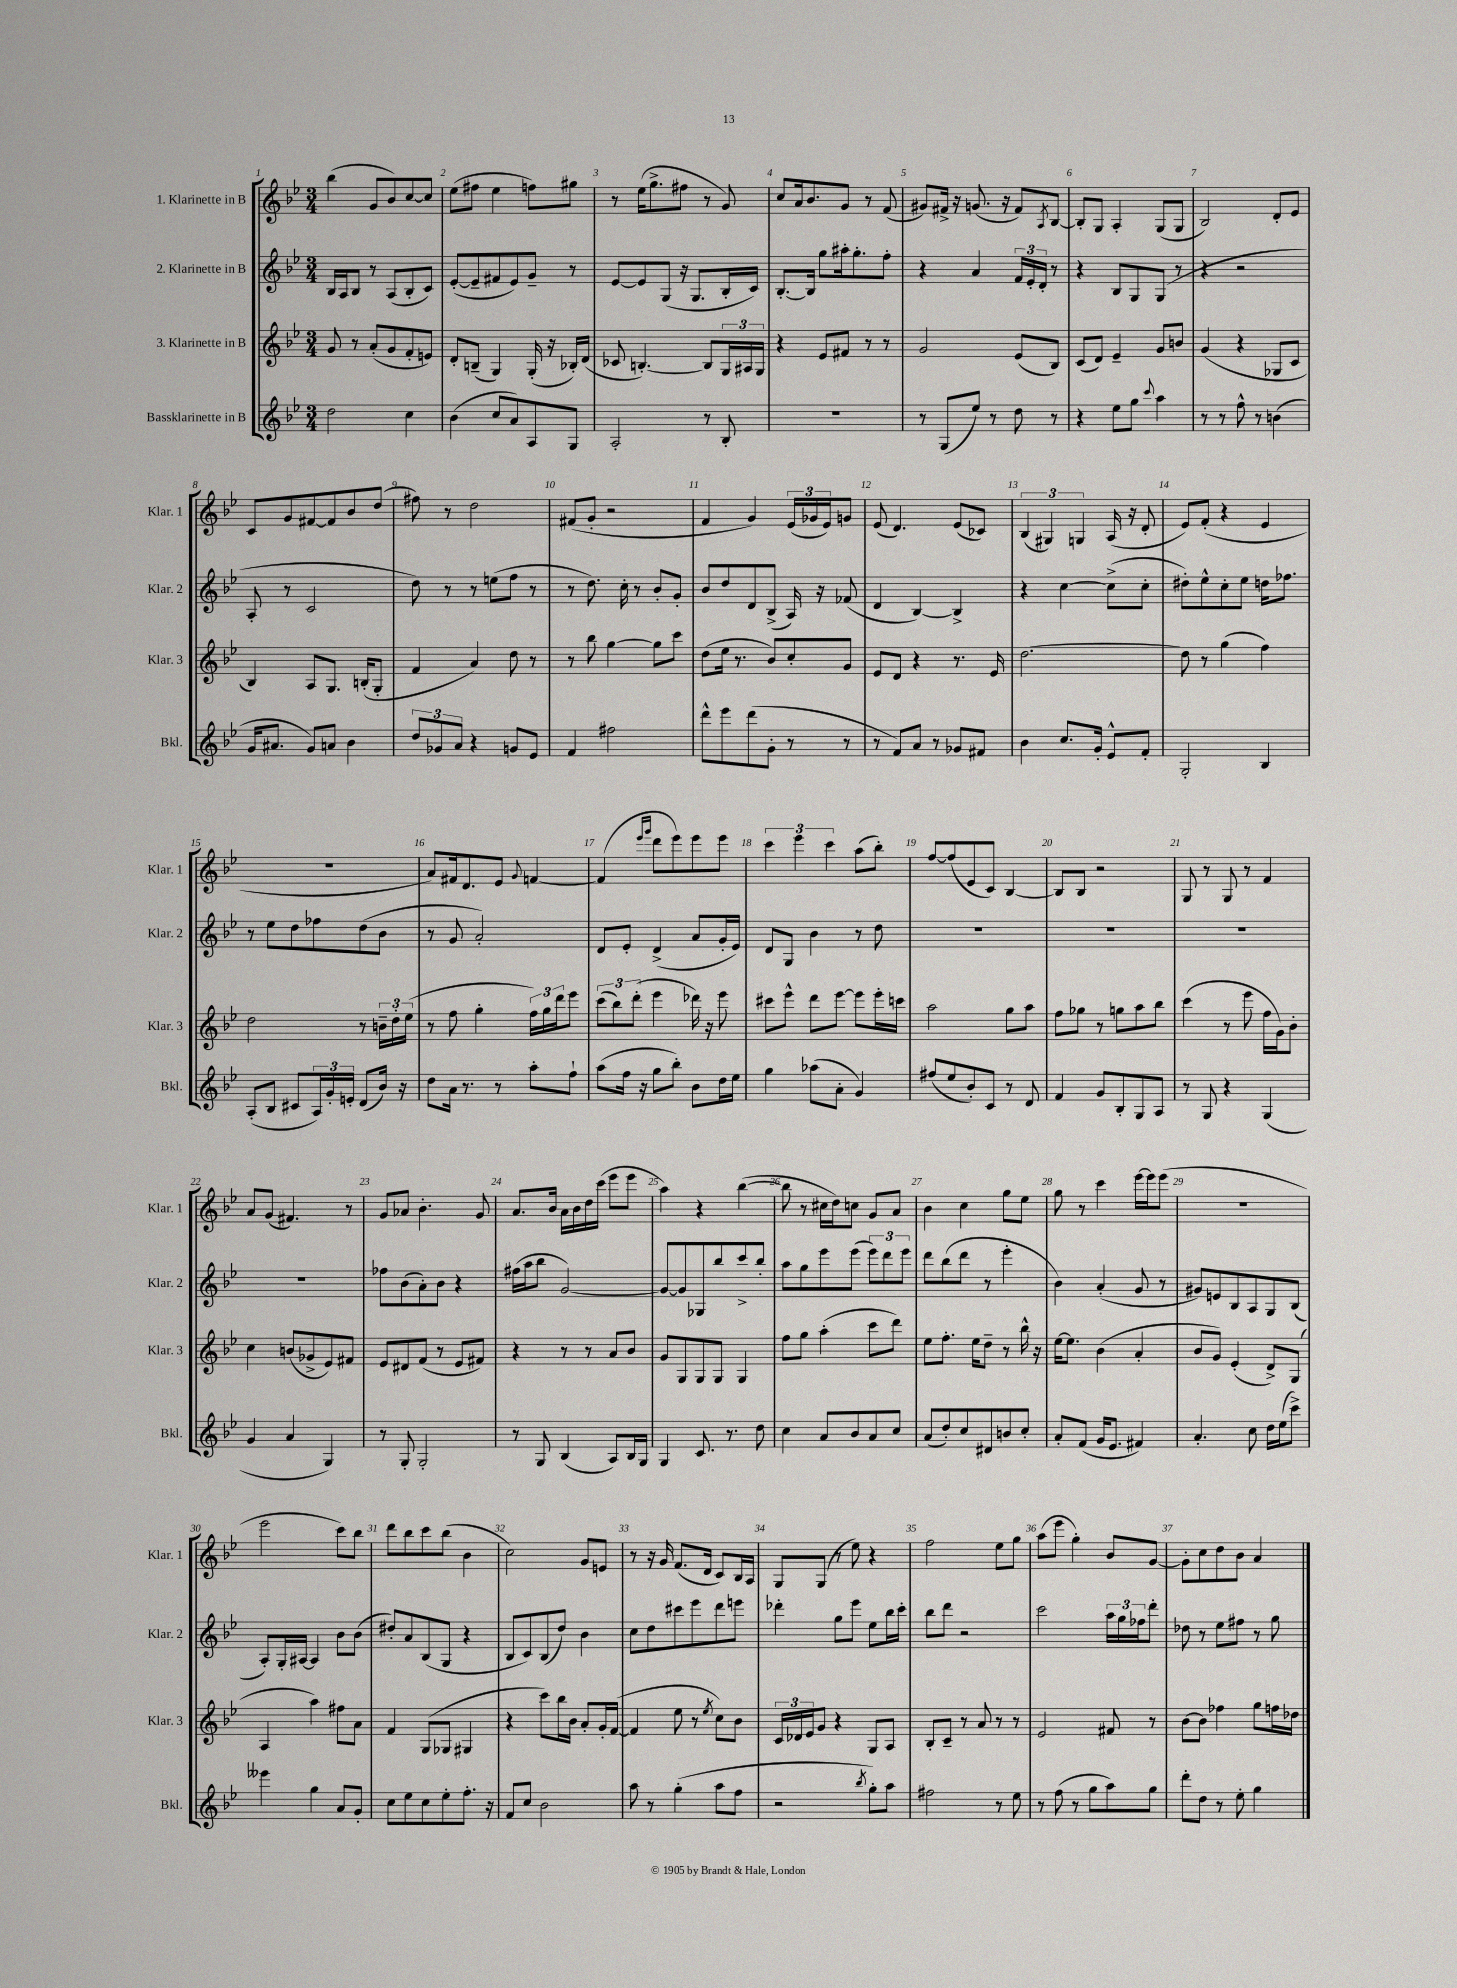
<<
\new StaffGroup <<
\new Staff = "s0" \with { instrumentName = "1. Klarinette in B" shortInstrumentName = "Klar. 1" } {
    \clef treble \key bes \major \numericTimeSignature \time 3/4
    bes''4( g'8 bes'8) c''8~ c''8 |
    ees''8( fis''8 ees''4 f''8) gis''8 |
    r8 ees''16( g''8.-> fis''8 r8 g'8) |
    c''8 a'16 bes'8. g'8 r8 f'8( |
    gis'8) fis'16-> r16 g'8.( r16 fis'8) \acciaccatura { a8 } bes8~ |
    bes8-. g8 a4-. g8( g8 |
    bes2) d'8-. ees'8 |
    c'8 g'8 fis'8~ fis'8 bes'8 d''8( |
    fis''8) r8 d''2 |
    fis'8( g'8-. r2 |
    f'4 g'4) \tuplet 3/2 { ees'16( ges'16 ees'16) } g'8 |
    ees'8( d'4.) ees'8( ces'8) |
    \tuplet 3/2 { bes4( gis4) g4 } a16( r16 d'8-. |
    ees'8) f'8-.( r4 ees'4 |
    R2. |
    a'8) fis'16 d'8. ees'8 \appoggiatura { g'8 } f'4~ |
    f'4( \grace { ees'''16 g'''16 } d'''8 ees'''8) ees'''8 ees'''8 |
    \tuplet 3/2 { c'''4 ees'''4 c'''4 } a''8( bes''8-.) |
    f''8~ f''8( ees'8 c'8) bes4~ |
    bes8 bes8 r2 |
    g8 r8 g8 r8 f'4 |
    a'8 g'8( fis'4.) r8 |
    g'8 aes'8 bes'4.-. g'8 |
    a'8. bes'16 a'16 bes'16 d''16 c'''16( ees'''8 ees'''8 |
    a''4) r4 bes''4~( |
    bes''8 r8 cis''16 d''16) c''8 g'8 a'8 |
    bes'4 c''4 g''8 ees''8 |
    g''8 r8 c'''4 ees'''16~ ees'''16 ees'''8( |
    r2. |
    ees'''2 c'''8) bes''8 |
    d'''8 bes''8 c'''8 bes''8( bes'4 |
    c''2) g'8 e'8 |
    r8 r16 g'16 f'8.( d'16 c'8) bes16 a16 |
    g8 g8( r8 ees''8) r4 |
    f''2 ees''8 g''8 |
    a''8( ees'''8 g''4-.) bes'8 g'8~ |
    g'8-. c''8 d''8 bes'8 a'4 \bar "|." |
}
\new Staff = "s1" \with { instrumentName = "2. Klarinette in B" shortInstrumentName = "Klar. 2" } {
    \clef treble \key bes \major \numericTimeSignature \time 3/4
    bes16 a16 bes8 r8 a8( bes8-. c'8) |
    ees'8~-.( ees'8-- fis'8 ees'8) g'8-- r8 |
    ees'8~ ees'8 g8( r16 g8. bes16-. c'16) |
    bes8.~-. bes16 g''8 ais''16-. g''8.-. f''8-. |
    r4 a'4 \tuplet 3/2 { f'16 ees'16-. d'16-. } r8 |
    r4 bes8 g8 g8( r8 |
    r4 r2 |
    a8-. r8 c'2 |
    d''8) r8 r8 e''8( f''8 r8 |
    r8 d''8.) c''16-. r8 bes'8-. g'8-. |
    bes'8 d''8 d'8 bes8->( a16) r16 fes'8( |
    d'4 bes4~) bes4-> |
    r4 c''4~ c''8->( c''8-. |
    dis''8-.) ees''8-^ c''8-. ees''8 d''16 fes''8. |
    r8 ees''8 d''8 fes''8 d''8( bes'8 |
    r8 g'8 a'2-.) |
    d'8 ees'8-. d'4->( a'8 g'16-. ees'16) |
    d'8 g8 bes'4 r8 d''8 |
    R2. |
    R2. |
    R2. |
    R2. |
    fes''8 bes'8( a'8-.) bes'8 r4 |
    fis''16( a''16 bes''8 g'2~) |
    g'8~ g'8 ges8 bes''8 c'''8-> bes''8-. |
    a''8 g''8 ees'''8 ees'''8( \tuplet 3/2 { ees'''8) d'''8 ees'''8 } |
    d'''8 bes''8( d'''8 r8 ees'''4-. |
    bes'4) a'4-.( g'8 r8 |
    gis'8) e'8 bes8 a8 g8 bes8( |
    a8-.) g16-. ais16~ ais4 bes'8 bes'8( |
    dis''8-.) a'8 bes8( g8 r4 |
    bes8 c'8) bes8( d''8) bes'4 |
    c''8 d''8 cis'''8 ees'''8 d'''8 e'''8 |
    des'''4-. g''8 ees'''8 ees''8 bes''16 c'''16-. |
    bes''8 d'''8 r2 |
    c'''2 \tuplet 3/2 { a''16 g''16 fes''16 } d'''8-. |
    des''8 r8 ees''8 fis''8 r8 g''8 \bar "|." |
}
\new Staff = "s2" \with { instrumentName = "3. Klarinette in B" shortInstrumentName = "Klar. 3" } {
    \clef treble \key bes \major \numericTimeSignature \time 3/4
    g'8 r8 a'8-.( g'8 f'8-. e'8) |
    d'8-. b8--( g4) g16-.( r16 bes16-.) d'16( |
    ces'8 b4.~-.) b8 \tuplet 3/2 { g16 ais16 g16 } |
    r4 ees'8 fis'8 r8 r8 |
    g'2 ees'8( bes8) |
    c'8( d'8) ees'4-- g'8 b'8 |
    g'4( r4 ges8 c'8 |
    bes4) a8 g8. b16-.( g8-. |
    f'4 a'4) d''8 r8 |
    r8 bes''8 g''4~ g''8 c'''8 |
    d''8( ees''16 r8. bes'8) c''8-. g'8 |
    ees'8 d'8 r4 r8. ees'16 |
    d''2.~ |
    d''8 r8 g''4( f''4) |
    d''2 r8 \tuplet 3/2 { b'16-- d''16-. ees''16( } |
    r8 f''8 g''4-. \tuplet 3/2 { f''16) g''16 d'''16 } ees'''8 |
    \tuplet 3/2 { c'''8( bes''8) d'''8-.( } ees'''4 des'''16) r16 ees'''8 |
    cis'''8 ees'''8-^ d'''8 ees'''8~ ees'''8 ees'''16-. c'''16 |
    a''2 g''8 a''8 |
    f''8 ges''8 r8 g''8 a''8 bes''8 |
    c'''4( r8 ees'''8 f''16 g'16) bes'8-. |
    c''4 b'8( ges'8-> ees'8) fis'8 |
    ees'8 dis'8 f'8( r8 ees'8 fis'8) |
    r4 r8 r8 a'8 bes'8 |
    g'8 g8 g8 g8 g4 |
    f''8 g''8 a''4-.( c'''8 d'''8) |
    ees''8 f''8.-. ees''16 d''8-- r8 bes''16-^ r16 |
    ees''16~ ees''8. bes'4( a'4-. |
    bes'8 g'8) ees'4-.( d'8->) g8( |
    a4 a''4) fis''8 a'8 |
    f'4 g8( ges8 gis4 |
    r4 c'''8) bes''16 bes'16 a'8-. g'16-. f'16~( |
    f'4 ees''8 r8 \acciaccatura { ees''8 } c''8) bes'8 |
    \tuplet 3/2 { c'16 des'16 ees'16 } g'8 r4 g8 a8 |
    bes8-. c'8-- r8 a'8 r8 r8 |
    ees'2 fis'8 r8 |
    bes'8~ bes'8 fes''4 g''8 f''16 des''16 \bar "|." |
}
\new Staff = "s3" \with { instrumentName = "Bassklarinette in B" shortInstrumentName = "Bkl." } {
    \clef treble \key bes \major \numericTimeSignature \time 3/4
    d''2 c''4 |
    bes'4( c''8 a'8) a8 g8 |
    a2-. r8 bes8-. |
    R2. |
    r8 g8( ees''8) r8 d''8 r8 |
    r4 ees''8 g''8 \appoggiatura { c'''8 } a''4 |
    r8 r8 f''8-^ r8 b'4( |
    g'16 ais'8. g'8) a'8 bes'4 |
    \tuplet 3/2 { d''8 ges'8 a'8 } r4 g'8 ees'8 |
    f'4 fis''2 |
    d'''8-^ ees'''8 d'''8( g'8-. r8 r8 |
    r8 f'8) a'8 r8 ges'8 fis'8 |
    bes'4 c''8. g'16-. ees'8-^ f'8-. |
    g2-. bes4 |
    a8-.( bes8 cis'8 \tuplet 3/2 { a16) g'16-. e'16-. } d'8( bes'16) r16 |
    d''8 a'16 r8. r8 a''8-. f''8-! |
    a''8( f''16 r16 g''8 bes''8-.) bes'8 d''16 ees''16 |
    g''4 aes''8( a'8-. g'4) |
    fis''8( ees''8 bes'8-.) c'8 r8 d'8 |
    f'4 g'8 bes8-. g8 a8 |
    r8 g8 r4 g4( |
    g'4 a'4 g4) |
    r8 g8-. g2-. |
    r8 g8 bes4( a8) bes16 g16 |
    g4 c'8. r8. d''8 |
    c''4 a'8 bes'8 a'8 c''8 |
    a'8( d''8-.) c''8 dis'8 b'8 c''8-. |
    a'8-. f'8( g'16 ees'8. fis'4) |
    a'4.-. c''8 d''16 ees''16( c'''8->) |
    eeses'''4 g''4 a'8 g'8-. |
    c''8 ees''8 c''8 ees''8-. f''8.-. r16 |
    f'8 c''8 bes'2 |
    a''8 r8 g''4-.( a''8 f''8 |
    r2 \acciaccatura { bes''8 } g''8-.) a''8 |
    fis''2 r8 ees''8 |
    r8 f''8( r8 g''8 a''8) g''8 |
    d'''8-. d''8 r8 ees''8-. g''4 \bar "|." |
}
>>
>>
\layout { \context { \Score \override BarNumber.break-visibility = ##(#f #t #t) barNumberVisibility = #all-bar-numbers-visible } }
